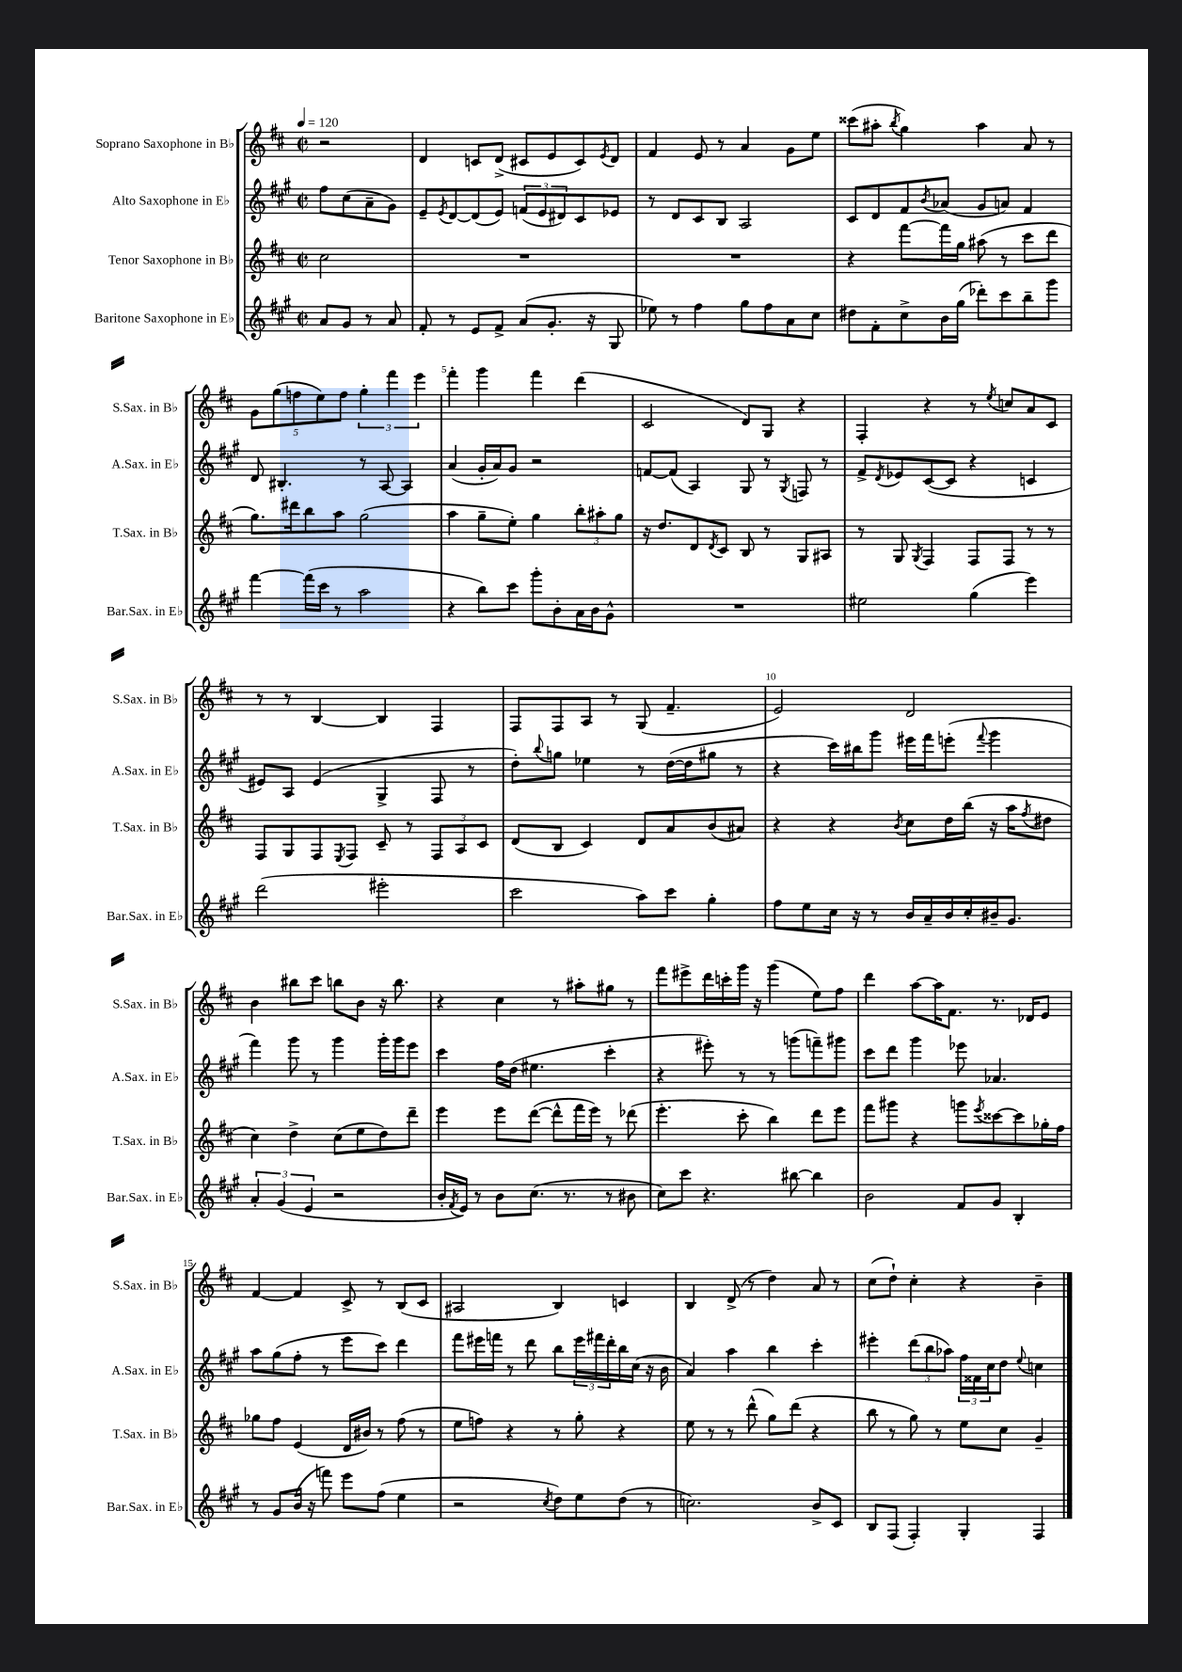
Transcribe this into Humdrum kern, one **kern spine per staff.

**kern	**kern	**kern	**kern
*staff4	*staff3	*staff2	*staff1
*clefG2	*clefG2	*clefG2	*clefG2
*k[f#c#g#]	*k[f#c#]	*k[f#c#g#]	*k[f#c#]
*M2/2	*M2/2	*M2/2	*M2/2
*met(c|)	*met(c|)	*met(c|)	*met(c|)
*MM120	*MM120	*MM120	*MM120
8a/L	2cc#\	8ff#\L	2r
8g#/J	.	(8cc#\	.
8r	.	8a~\	.
8a/	.	8g#\J)	.
=	=	=	=
8f#'/	1r	8e~/L	4d/
.	.	8qe/	.
8r	.	[8d/	.
8e/L	.	(8d/]	8c/L
8f#^/J	.	8e/J)	(8d^/J
(8a/L	.	(12f/L	8c#/L
.	.	12e/	.
8.g#'/J	.	.	8e/
.	.	12d#/)	.
.	.	8c#/	8c#/)
16r	.	.	.
.	.	.	8qe/
8G#/	.	8e-/J	8d/J
=	=	=	=
8ee-\)	1r	8r	4f#/
8r	.	8d/L	.
4ff#\	.	8c#/	8e/
.	.	8B/J	8r
8gg#\L	.	2A/	4a/
8ff#\	.	.	.
8a\	.	.	8g\L
8cc#\J	.	.	8ee\J
=	=	=	=
8dd#\L	4r	8c#/L	(8ccc##\L
8f#'\	.	8d/	8aa#'\J
.	.	.	8qbb/
8cc#^\	[8fff#\L	8f#/	4gg\)
.	.	8qb/	.
16b\L	16fff#\]L	(8a-/J	.
(16gg#\JJ	16gg\JJ	.	.
8ddd-'\L)	(8aa#\	8g#/L	4aa#\
8ccc#\	8r	8a/J)	.
8bb~\	8ccc#\L	4f#/	8a/
8ggg#\J	8ddd\J	.	8r
=	=	=	=
[4fff#\	8.gg\L)	8d/	10g\L
.	.	.	(10gg\
.	.	4.B#'/	.
.	16ddd#\k	.	.
.	.	.	10ff\
(16fff#\]LL	8bb\	.	.
.	.	.	10ee\)
16ccc#\JJ	.	.	.
8r	8aa\J	.	.
.	.	.	10ff\J
2aa\	(2gg\	8r	6gg'\
.	.	[8A/	.
.	.	.	6fff#\
.	.	4A/]	.
.	.	.	6eee\
=	=	=	=
4r	4aa\	(4a/	4fff#'\
8bb\L)	8gg~\L	16g#'/LL	4ggg\
.	.	16a/J)	.
8ccc#\J	8ee'\J)	8g#/J	.
8ggg#'\L	4gg\	2r	4fff#\
8b'\	.	.	.
16a\L	12bb'\L	.	(4ddd\
16b\J	.	.	.
.	12aa#'\	.	.
8g#^^\J	.	.	.
.	12gg\J	.	.
=	=	=	=
1r	16r	[8f/L	2c#/
.	8.dd/L	.	.
.	.	(8f/]J	.
.	8d/	4A/)	.
.	8qd/	.	.
.	8c#/J	.	.
.	8B/	8G#/	8d/L)
.	8r	8r	8G/J
.	.	8qG#/	.
.	8G/L	8F/	4r
.	8A#/J	8r	.
=	=	=	=
2ee#\	8r	8f#^/L	4F#'/
.	.	8qd/	.
.	8G/	8e-/	.
.	8qG/	.	.
.	4F#/	([8c#/	4r
.	.	8c#/]J	.
(4gg#\	8F#/L	4r	8r
.	.	.	8qee/
.	8F#/J	.	8cc/L
4eee\)	8r	4c/	8a/
.	8r	.	8c#/J
=	=	=	=
(2ddd\	8F#/L	8e#/L)	8r
.	8G/	8A/J	8r
.	8F#/	(4e#/	[4B/
.	8qE/	.	.
.	8F#/J	.	.
2eee#'\	8c#~/	4G#^/	4B/]
.	8r	.	.
.	12F#/L	8F#/	4F#/
.	12A/	.	.
.	.	8r	.
.	12c#/J	.	.
=	=	=	=
2ccc#\	(8d/L	8dd'\L)	8F#/L
.	.	8qqbb/	.
.	8B/J	8gg\J	8F#/
.	4c#/)	4ee-\	8A/J
.	.	.	8r
8aa\L)	8d/L	8r	(8G/
8ccc#\J	8a/	([16dd\LL	4.f#~/
.	.	16dd\]J	.
4gg#'\	(8b/	8gg#\J	.
.	8a#/J)	8r	.
=	=	=	=
8ff#\L	4r	4r	2e/)
8ee\	.	.	.
16cc#\Jk	4r	16ccc#\LL)	.
16r	.	16bb#\J	.
8r	.	8ggg#\J	.
.	8qb/	.	.
16b/LL	8cc#\L	16eee#\LL	2d/
16a~/	.	16fff#\J	.
16b/	16dd\L	(8eee'\J	.
16cc#'/	(16bb\JJ	.	.
.	.	8qqfff#/	.
16b#~/J	16r	4ggg#\	.
8.g#/J	16aa\LK	.	.
.	8qff#/	.	.
.	8dd#\J	.	.
=	=	=	=
6a'/	4cc#\)	4fff#\)	4b\
(6g#/	.	.	.
.	4dd^\	8ggg#\	8bb#\L
6e/	.	.	.
.	.	8r	8ccc#\J
2r	(8cc#\L	4ggg#\	8bb\L
.	8ee\	.	8b\J
.	8dd\)	16ggg#'\LL	16r
.	.	16ggg#\J	8.bb\
.	8ddd~\J	8eee\J	.
=	=	=	=
16b'/LL	4eee\	4ccc#\	4r
8qf#/	.	.	.
16e/JJ)	.	.	.
8r	.	.	.
8b\L	8eee\L	16ff#\LL	4cc#\
.	.	(16dd\JJ	.
(8.cc#\J	([8ddd\J	4.ee#\	.
.	8ddd^^\]L	.	8r
8.r	.	.	.
.	16fff#\L	.	8aa#'\L
.	16eee\JJ)	.	.
8r	8r	4ccc#'\	8gg#\J
8b#\	(8ddd-\	.	8r
=	=	=	=
8cc#\L)	4.eee'\	4r	8fff#\L
8ccc#\J	.	.	8eee#^\
4.r	.	8eee#'\)	16ddd\L
.	.	.	16ccc'\
.	8ccc#'\	8r	16ggg\JJ
.	.	.	16r
.	4bb\)	8r	(4ggg\
[8bb#\	.	(8ggg\L	.
4bb#\]	8ddd\L	8fff~\)	8ee\L)
.	8eee\J	8ggg#\J	8ff#\J
=	=	=	=
2b\	8fff#\L	8ccc#\L	4ddd\
.	8ggg#\J	8ddd\J	.
.	4r	4ggg#\	[8aa\L
.	.	.	16aa\]K
.	.	.	8.f#\J
8f#/L	8ggg\L	8eee-\	.
.	8qeee/	.	.
8g#/J	[8ccc##\	4.a-/	8.r
4B'/	8ccc##\]	.	.
.	.	.	16d-/LK
.	16gg-'\L	.	8e/J
.	16ff#\JJ	.	.
=	=	=	=
8r	8gg-\L	8aa\L	[4f#/
8g#/L	8ff#\J	(8gg#\	.
(16b/Jk	(4e/	8ff#'\J	4f#/]
16r	.	.	.
8fff\)	.	8r	.
8eee\L	16d/LL	8eee\L	8c#^/
.	16b#/JJ)	.	.
(8ff#\J	8r	8ccc#\J)	8r
4ee\	(8ff#\	4ddd\	(8B/L
.	8r	.	8c#/J
=	=	=	=
2r	8ee\L	8fff#\L	2A#/
.	8ff\J)	16eee#\L	.
.	.	16fff\JJ	.
.	4r	8r	.
.	.	8ddd\	.
8qcc#/	.	.	.
8dd\L)	8r	8bb\L	4B/)
8ee\	8gg'\	24eee#\L	.
.	.	24fff#\	.
.	.	24ddd'\	.
(8dd\J	4r	16bb\	4c/
.	.	(16cc#\JJ	.
8r	.	16r	.
.	.	16b\	.
=	=	=	=
2.cc\)	8ee\	4a/)	4B/
.	8r	.	.
.	8r	4aa\	(8d^/
.	(8ddd^^\	.	8r
.	8gg\L)	4bb\	4dd\)
.	(8ddd\J	.	.
8b^/L	4r	4ccc#'\	8a/
8c#/J	.	.	8r
=	=	=	=
8B/L	8bb\	4eee#'\	(8cc#\L
(8F#/J	8r	.	8dd`\J)
4F#'/)	8gg\)	(12ddd\L	4cc#'\
.	.	12bb\	.
.	8r	.	.
.	.	12aa-\J)	.
4G#'/	8ee\L	24ff#\LL	4r
.	.	24f##\	.
.	.	24cc#\J	.
.	8cc#\J	8dd\J	.
.	.	8qqee/	.
4F#/	4g~/	4cc\	4b~\
==	==	==	==
*-	*-	*-	*-
